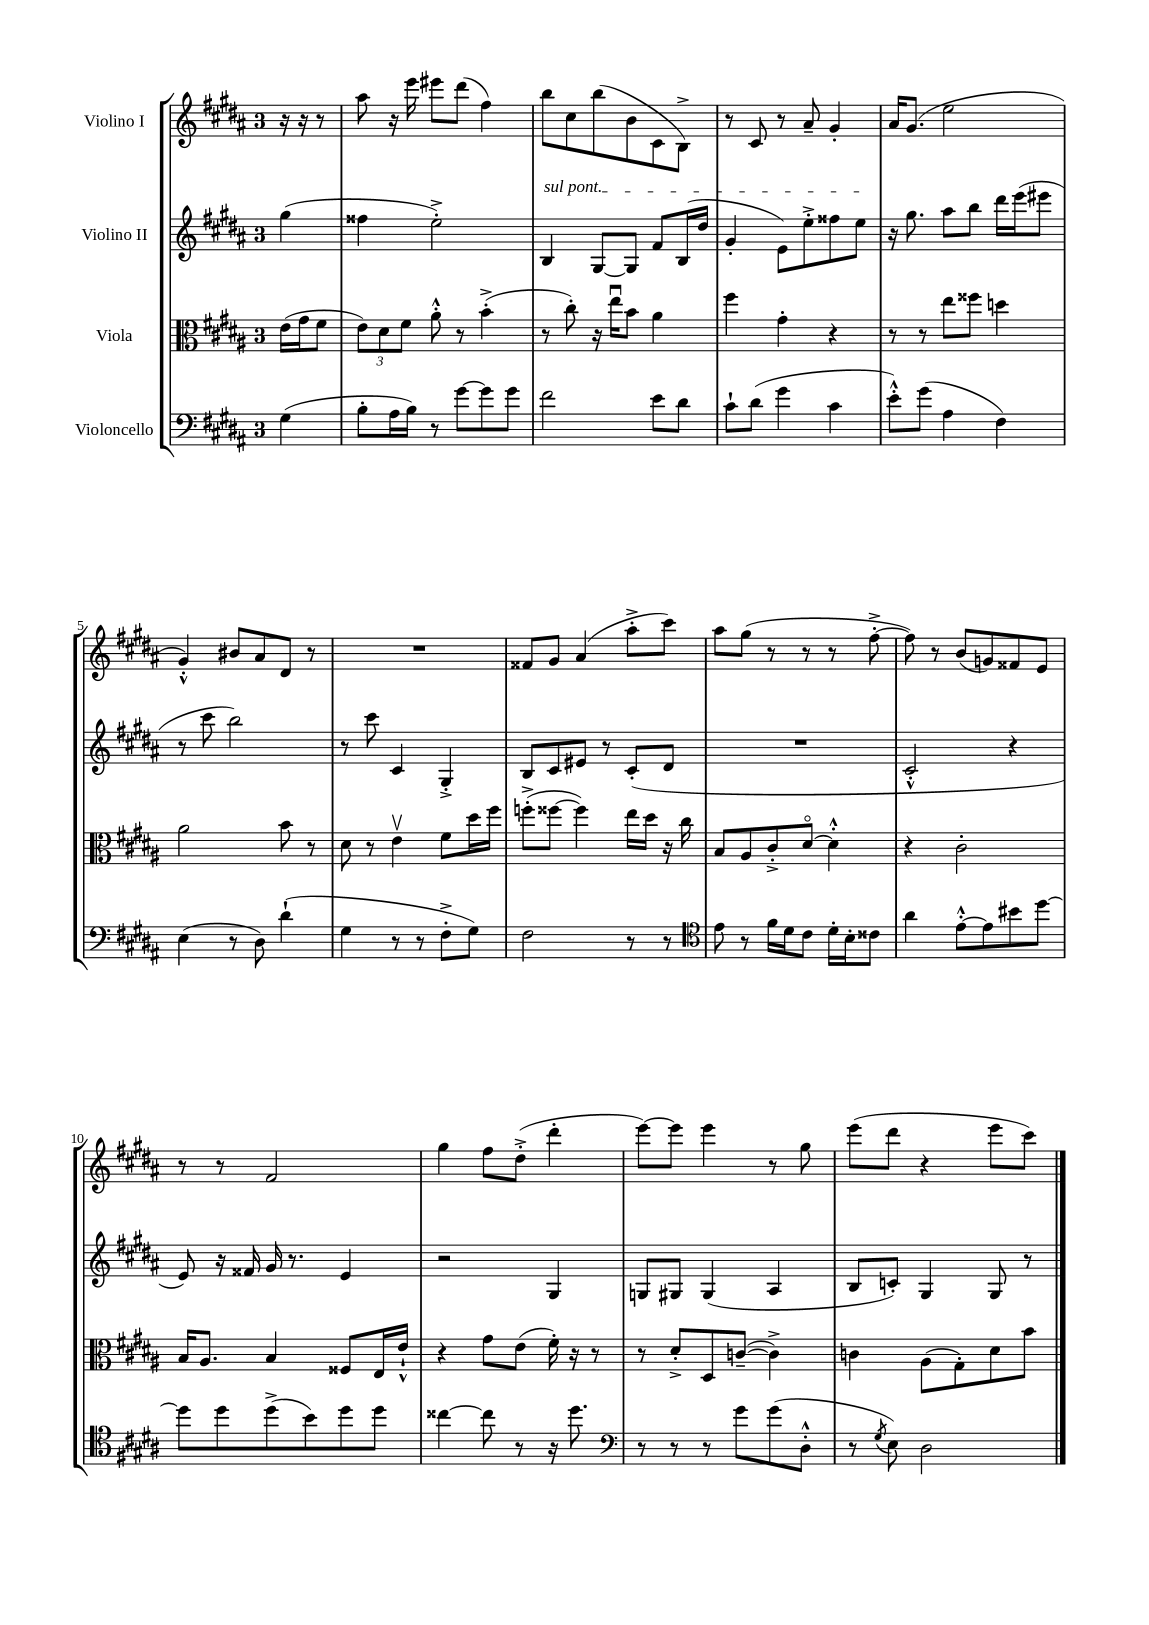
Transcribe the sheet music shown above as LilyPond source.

<<
\new StaffGroup <<
\new Staff = "s0" \with { instrumentName = "Violino I" } {
    \clef treble \key b \major \once \override Staff.TimeSignature.style = #'single-digit \time 3/4 \partial 4
    r16 r16 r8 |
    ais''8 r16 e'''16 eis'''8 dis'''8( fis''4) |
    b''8 cis''8 b''8( b'8 cis'8 b8->) |
    r8 cis'8 r8 ais'8-- gis'4-. |
    ais'16 gis'8.( e''2 |
    gis'4-.-^) bis'8 ais'8 dis'8 r8 |
    R2. |
    fisis'8 gis'8 ais'4( ais''8-.-> cis'''8) |
    ais''8 gis''8( r8 r8 r8 fis''8~-.-> |
    fis''8) r8 b'8( g'8) fisis'8 e'8 |
    r8 r8 fis'2 |
    gis''4 fis''8 dis''8-.->( dis'''4-. |
    e'''8~) e'''8 e'''4 r8 gis''8 |
    e'''8( dis'''8 r4 e'''8 cis'''8) \bar "|." |
}
\new Staff = "s1" \with { instrumentName = "Violino II" } {
    \clef treble \key b \major \once \override Staff.TimeSignature.style = #'single-digit \time 3/4 \partial 4
    gis''4( |
    fisis''4 e''2-.->) |
    \once \override TextSpanner.bound-details.left.text = \markup { \italic "sul pont." } b4\startTextSpan gis8~ gis8 fis'8 b16( dis''16 |
    gis'4-. e'8) e''8-.-> fisis''8 e''8\stopTextSpan |
    r16 gis''8. ais''8 b''8 dis'''16 e'''16( eis'''8 |
    r8 cis'''8 b''2) |
    r8 cis'''8 cis'4 gis4-.-> |
    b8 cis'8 eis'8 r8 cis'8-.( dis'8 |
    R2. |
    cis'2-.-^ r4 |
    e'8) r16 fisis'16 gis'16 r8. e'4 |
    r2 gis4 |
    g8 gis8 gis4( ais4 |
    b8 c'8-.) gis4 gis8 r8 \bar "|." |
}
\new Staff = "s2" \with { instrumentName = "Viola" } {
    \clef alto \key b \major \once \override Staff.TimeSignature.style = #'single-digit \time 3/4 \partial 4
    e'16( gis'16 fis'8 |
    \tuplet 3/2 { e'8) dis'8 fis'8 } ais'8-.-^ r8 b'4-.->( |
    r8 cis''8-.) r16 e''16\downbow b'8 ais'4 |
    fis''4 gis'4-. r4 |
    r8 r8 e''8 fisis''8 d''4 |
    ais'2 b'8 r8 |
    dis'8 r8 e'4\upbow fis'8 dis''16 fis''16 |
    f''8-.->( fisis''8~ fisis''4) e''16 dis''16 r16 cis''16 |
    b8 ais8 cis'8-.-> dis'8~\flageolet dis'4-.-^ |
    r4 cis'2-. |
    b16 ais8. b4 fisis8 e16 e'16-!-^ |
    r4 gis'8 e'8( fis'16-.) r16 r8 |
    r8 dis'8-.-> dis8 c'8~--( c'4->) |
    c'4 ais8( gis8-.) dis'8 b'8 \bar "|." |
}
\new Staff = "s3" \with { instrumentName = "Violoncello" } {
    \clef bass \key b \major \once \override Staff.TimeSignature.style = #'single-digit \time 3/4 \partial 4
    gis4( |
    b8-. ais16 b16) r8 gis'8~ gis'8 gis'8 |
    fis'2 e'8 dis'8 |
    cis'8-! dis'8( gis'4 cis'4 |
    e'8-.-^) gis'8( ais4 fis4) |
    e4( r8 dis8) dis'4-!( |
    gis4 r8 r8 fis8-.-> gis8) |
    fis2 r8 r8 |
    \clef tenor e'8 r8 fis'16 dis'16 cis'8 dis'16-. b16-. cisis'8 |
    ais'4 e'8~-.-^ e'8 bis'8 dis''8~ |
    dis''8 dis''8 dis''8->( b'8) dis''8 dis''8 |
    cisis''4~ cisis''8 r8 r16 dis''8. |
    \clef bass r8 r8 r8 gis'8 gis'8( dis8-.-^ |
    r8 \acciaccatura { gis8 } e8) dis2 \bar "|." |
}
>>
>>
